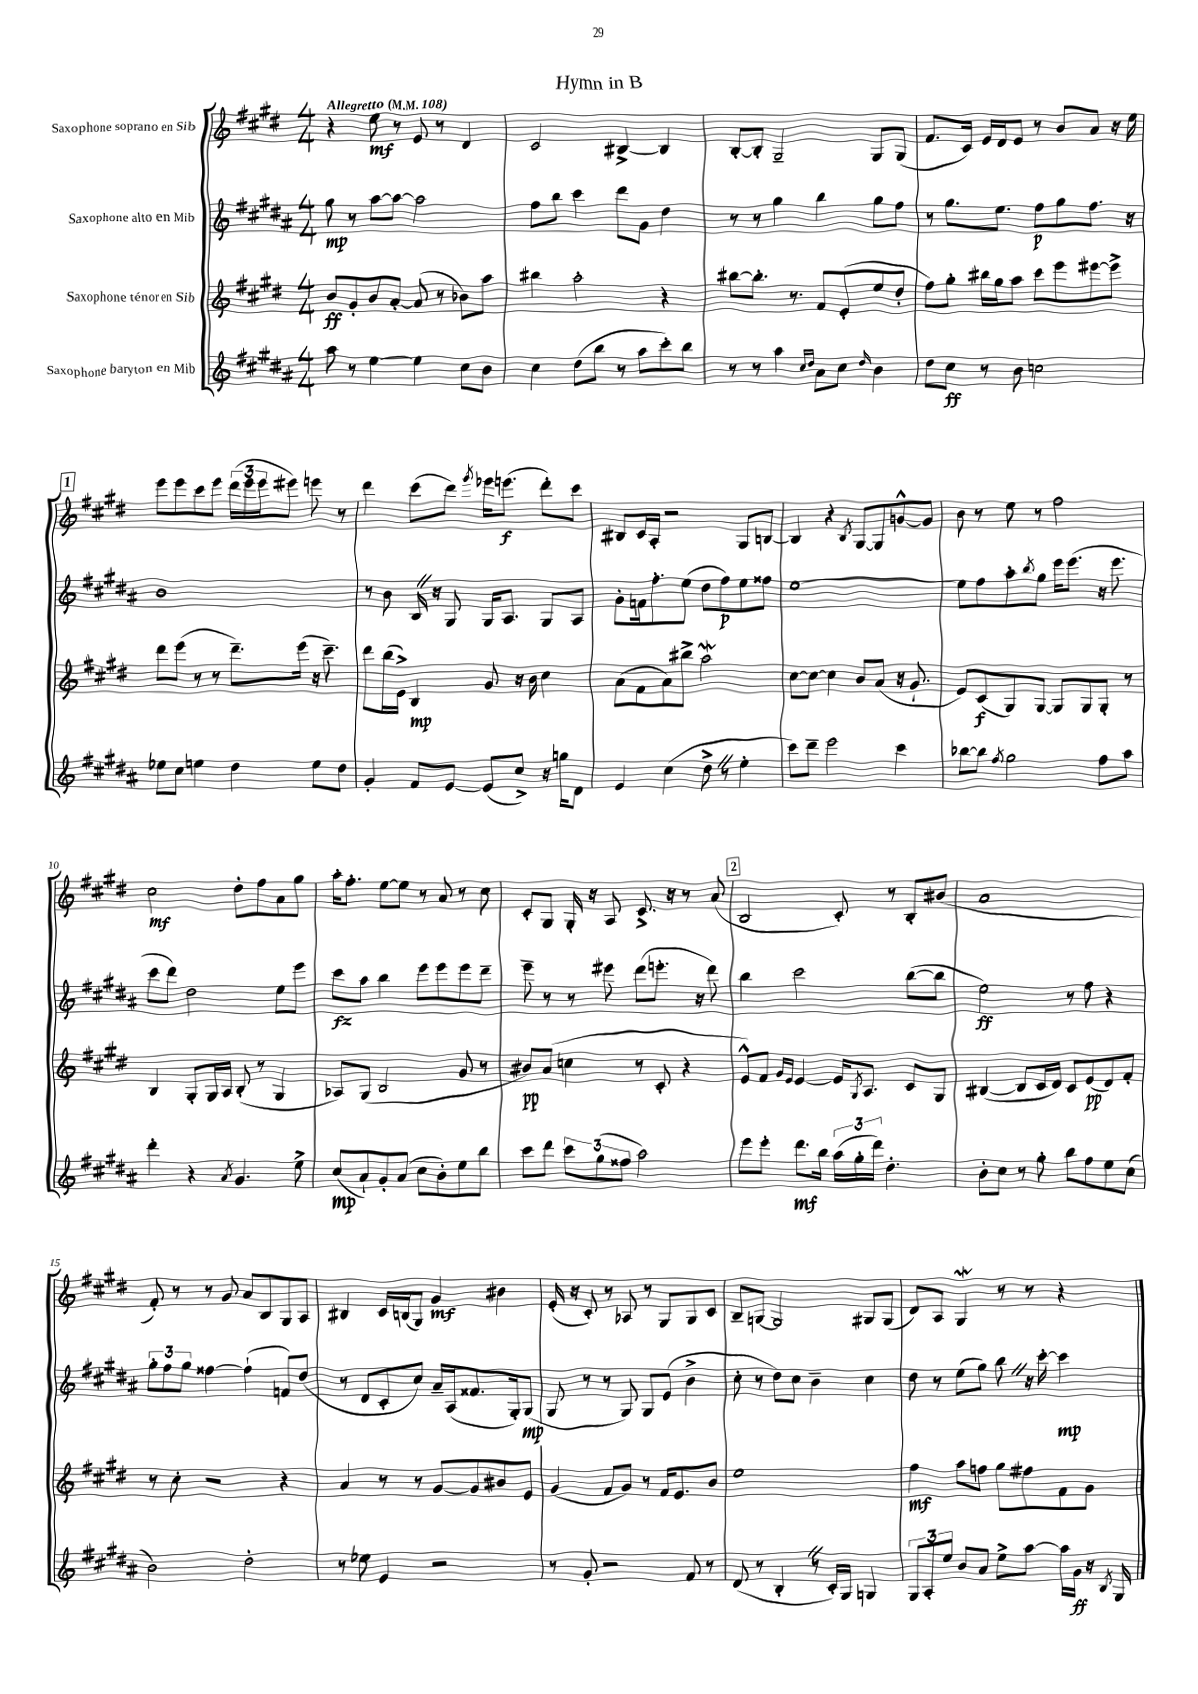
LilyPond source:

\header { title = "Hymn in B" }
<<
\new StaffGroup <<
\new Staff = "s0" \with { instrumentName = "Saxophone soprano en Sib" } {
    \clef treble \key e \major \numericTimeSignature \time 4/4 \tempo "Allegretto" 4 = 108
    r4 e''8\mf r8 e'8 r8 dis'4 |
    cis'2 bis4~-> bis4 |
    b8~-. b8-. gis2-- gis8 gis8( |
    fis'8. cis'16) e'16 dis'16 e'8 r8 b'8 a'8 r16 e''16 |
    \mark \markup { \box "1" } e'''8 e'''8 cis'''8 e'''8 \tuplet 3/2 { dis'''16( e'''16 e'''16 } eis'''8) e'''8 r8 |
    dis'''4 cis'''8( dis'''8) \acciaccatura { gis'''8 } ees'''16 e'''8.\f( dis'''8-.) cis'''8 |
    bis8 cis'16 a16-. r2 gis8 b8~ |
    b4 r4 \acciaccatura { b8 } gis8~ gis8 g'8~-^ g'8 |
    b'8 r8 e''8 r8 fis''2 |
    cis''2\mf dis''8-. fis''8 a'8 gis''8 |
    a''16-. fis''8.-. e''8~ e''8 r8 a'8 r8 cis''8 |
    cis'8-. gis8 gis16-. r16 a8 cis'8.-> r16 r8 a'8( |
    \mark \markup { \box "2" } b2 cis'8-.) r8 b8-. bis'8( |
    a'1 |
    fis'8-.) r8 r8 gis'8 a'8 b8 gis8 a8 |
    bis4 cis'16 b16( gis8) gis'4\mf bis'4 |
    e'16-.( r16 cis'8-.) r8 aes8 r8 gis8 gis8 cis'8 |
    b8-- g8~ g2 gis8 gis8( |
    dis'8) a8 gis4\mordent r8 r8 r4 \bar "|." |
}
\new Staff = "s1" \with { instrumentName = "Saxophone alto en Mib" } {
    \clef treble \key b \major \numericTimeSignature \time 4/4
    gis''8\mp r8 ais''8~ ais''8~ ais''2 |
    fis''8 b''8 cis'''4 dis'''8 gis'8 dis''4 |
    r8 r8 gis''4 b''4 gis''8 fis''8 |
    r8 gis''8. e''8. fis''8\p gis''8 fis''8. r16 |
    \mark \markup { \box "1" } b'1 |
    r8 b'8 b16 \once \override BreathingSign.text = \markup { \musicglyph "scripts.caesura.straight" } \breathe r16 gis8 gis16 ais8. gis8 ais8 |
    gis'8-. f'16 fis''8.-. e''8( dis''8 fis''8\p) e''8 fisis''8 |
    e''1~ |
    e''8 fis''8 ais''8-. \acciaccatura { b''8 } gis''8 e'''16 e'''8.( r16 e'''8. |
    cis'''8 dis'''8) dis''2 e''8 e'''8 |
    cis'''8\fz ais''8 b''4 e'''8 e'''8 e'''8 dis'''8-- |
    e'''8-- r8 r8 eis'''8 dis'''8( e'''8.-. r16 dis'''8) |
    \mark \markup { \box "2" } b''4 cis'''2 b''8~( b''8 |
    e''2\ff) r8 fis''8 r4 |
    \tuplet 3/2 { gis''8-. fis''8 gis''8 } fisis''4~ fisis''4-!( f'8) dis''8( |
    r8 dis'8 cis'8-. cis''8) ais'16-- ais16( fisis'8. gis16-.) gis8\mp( |
    gis8 r8 r8 gis8) gis8 e'8( b'4-> |
    cis''8-. r8 dis''8) cis''8 b'4-- cis''4 |
    dis''8 r8 e''8( gis''8) b''8 \once \override BreathingSign.text = \markup { \musicglyph "scripts.caesura.straight" } \breathe r16 cis'''16~-. cis'''4\mp \bar "|." |
}
\new Staff = "s2" \with { instrumentName = "Saxophone ténor en Sib" } {
    \clef treble \key e \major \numericTimeSignature \time 4/4
    b'8\ff gis'8-. b'8 a'8~-. a'8( r8 bes'8) a''8 |
    bis''4 a''2-. r4 |
    bis''8~ bis''8.-. r8. fis'8 e'8-.( e''8 dis''8-. |
    fis''8) gis''8-. bis''16 gis''16 a''8 cis'''8 e'''8 eis'''8~ eis'''8-> |
    \mark \markup { \box "1" } dis'''8 e'''8( r8 r8 dis'''8.--) e'''16( r16 cis'''8.--) |
    dis'''8 b''16( e'16->) b4\mp gis'8 r16 b'16 cis''4 |
    a'8( fis'8 a'8) bis''8-> a''2\mordent |
    cis''8~ cis''8~ cis''4 b'8 a'8( r16 gis'8.-! |
    e'8) cis'8\f( gis8) gis8~ gis8 gis8 gis8-. r8 |
    b4 gis8-. gis16 a16 b8-.( r8 gis4 |
    aes8) gis8( b2 gis'8 r8 |
    bis'8\pp) a'8( c''4 r8 cis'8-. r4 |
    \mark \markup { \box "2" } e'8-^) fis'8 \grace { gis'16 e'16 } e'4~ e'16 \acciaccatura { gis8 } a8. cis'8 gis8 |
    bis4~( bis8 cis'16 dis'16) cis'8 e'8\pp( dis'8) fis'8-. |
    r8 cis''8-. r2 r4 |
    a'4 r8 r8 gis'8~ gis'8 bis'8 e'8 |
    gis'4( fis'8 gis'8) r8 fis'16 e'8. b'8 |
    e''1 |
    fis''4\mf a''8 f''8 gis''8 fis''8 fis'8 gis'8 \bar "|." |
}
\new Staff = "s3" \with { instrumentName = "Saxophone baryton en Mib" } {
    \clef treble \key b \major \numericTimeSignature \time 4/4
    ais''8 r8 e''4~ e''4 cis''8 b'8 |
    cis''4 dis''8( b''8 r8 ais''8 cis'''8-.) b''8 |
    r8 r8 ais''4 \grace { cis''16 dis''16 } ais'8 cis''8 \grace { dis''16 } b'4 |
    dis''8 cis''8\ff r8 b'8 c''2 |
    \mark \markup { \box "1" } ees''8 cis''8 e''4 dis''4 e''8 dis''8 |
    gis'4-. fis'8 e'8~ e'8( cis''8->) r16 g''16 dis'8 |
    e'4 cis''4( dis''8-> \once \override BreathingSign.text = \markup { \musicglyph "scripts.caesura.straight" } \breathe r8 e''4-. |
    cis'''8) dis'''8-- e'''2 cis'''4 |
    bes''8~ bes''8 \acciaccatura { fis''8 } gis''2 fis''8 ais''8 |
    dis'''4-. r4 \acciaccatura { ais'8 } gis'4. e''8-> |
    cis''8\mp( ais'8-!) gis'8-. ais'8( cis''8 b'8-.) e''8 b''8 |
    cis'''8 dis'''8 \tuplet 3/2 { cis'''8 gis''8( fisis''8 } ais''2) |
    \mark \markup { \box "2" } e'''8 e'''8-. dis'''8.\mf b''16 \tuplet 3/2 { ais''16( gis''16-. dis'''16) } dis''4.-. |
    b'8-. cis''8 r8 gis''8-. b''8 fis''8 e''8 cis''8( |
    b'2) dis''2-. |
    r8 ees''8 e'4 r2 |
    r8 gis'8-. r2 fis'8 r8 |
    dis'8( r8 b4-. \once \override BreathingSign.text = \markup { \musicglyph "scripts.caesura.straight" } \breathe r8 cis'16-.) gis16 g4 |
    \tuplet 3/2 { gis8 ais8-. e''8 } b'8 ais'8 e''8-> ais''8~ ais''16 gis'16\ff r16 \acciaccatura { b8 } gis16 \bar "|." |
}
>>
>>
